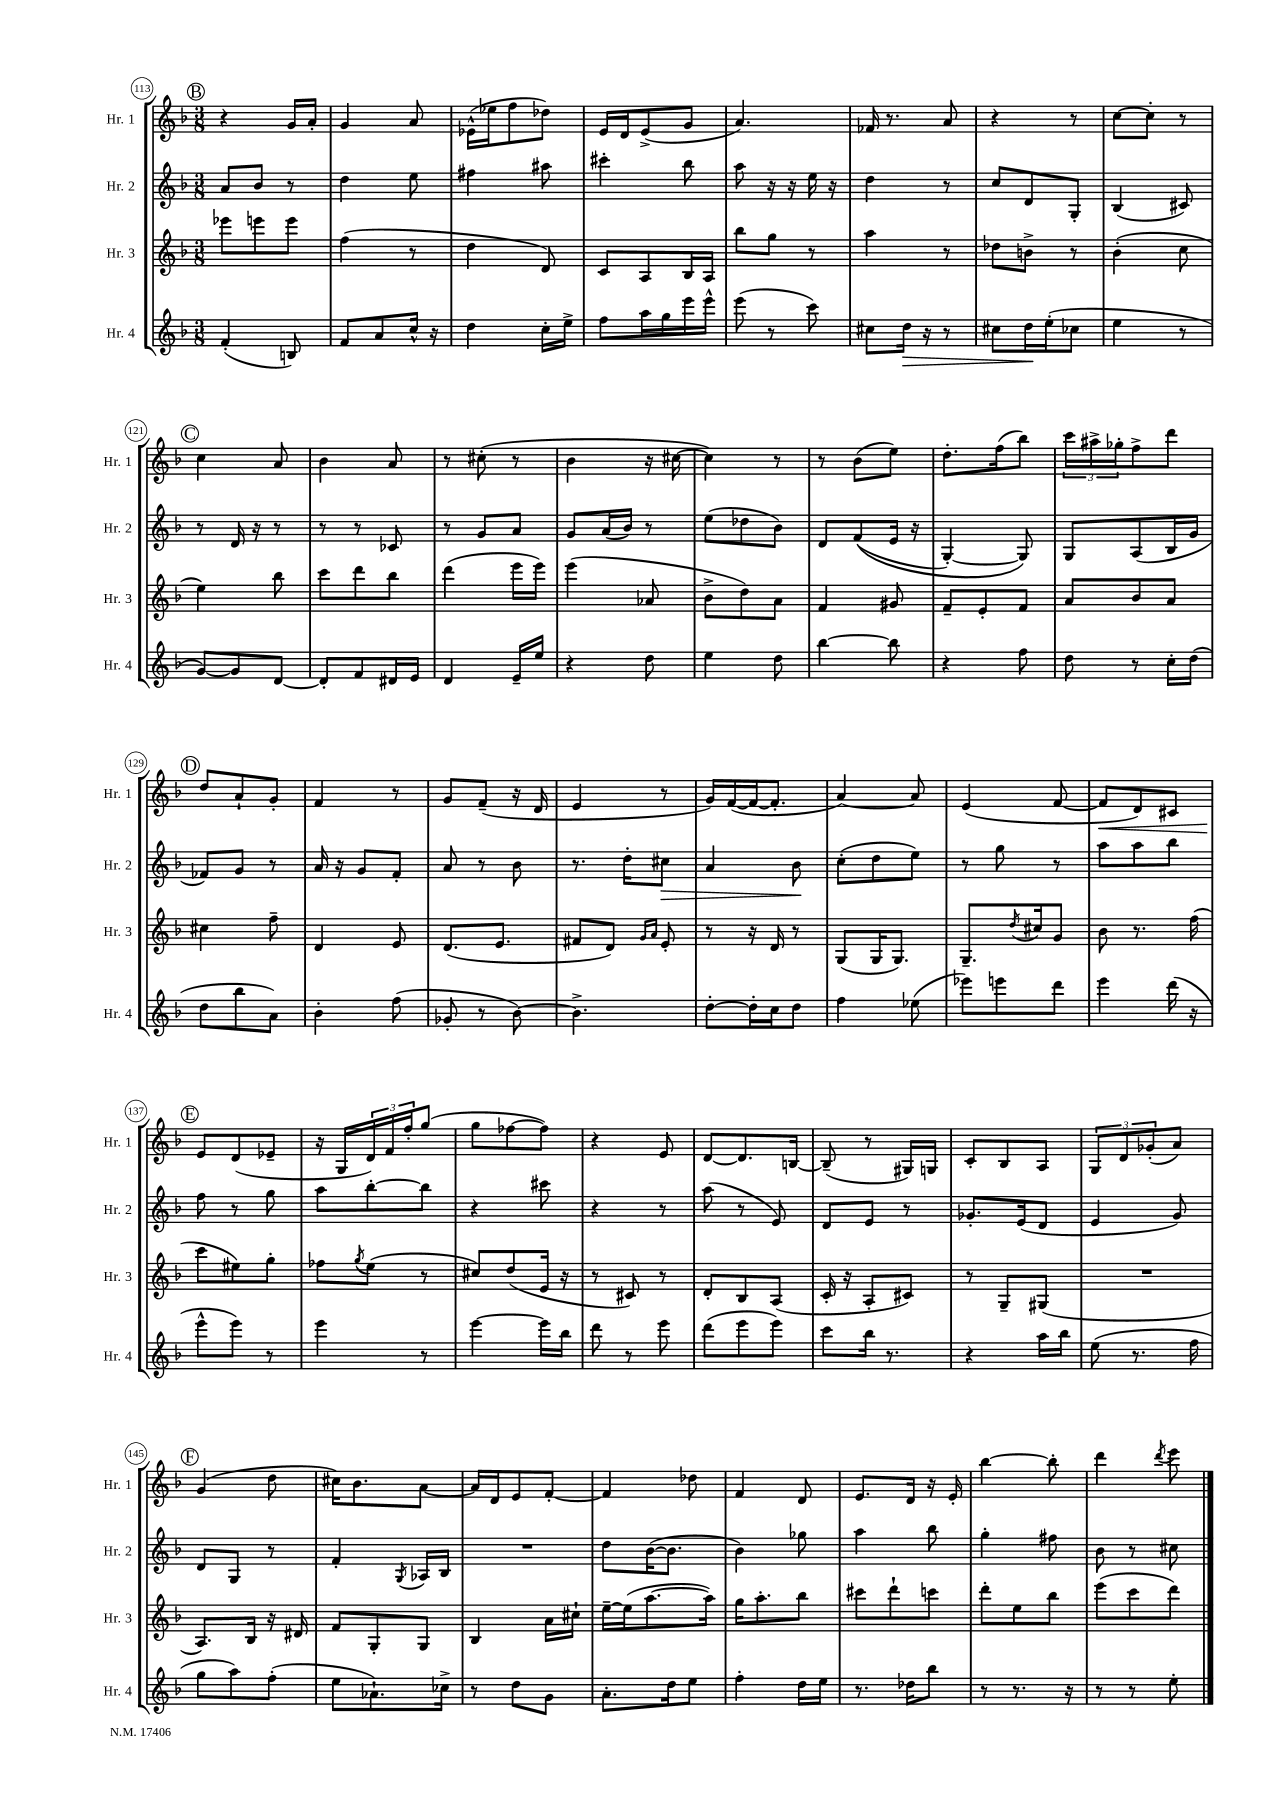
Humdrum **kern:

**kern	**kern	**kern	**kern
*staff4	*staff3	*staff2	*staff1
*clefG2	*clefG2	*clefG2	*clefG2
*k[b-]	*k[b-]	*k[b-]	*k[b-]
*M3/8	*M3/8	*M3/8	*M3/8
(4f'/	8eee-\L	8a/L	4r
.	8eee\	8b-/J	.
8B/)	8eee\J	8r	16g/LL
.	.	.	16a'/JJ
=	=	=	=
8f/L	(4ff\	4dd\	4g/
8a/	.	.	.
16cc^^/Jk	8r	8ee\	8a/
16r	.	.	.
=	=	=	=
4dd\	4dd\	4ff#\	(16e-^^\LL
.	.	.	16ee-\J
.	.	.	8ff\
16cc'\LL	8d/)	8aa#\	8dd-\J)
16ee^\JJ	.	.	.
=	=	=	=
8ff\L	8c/L	4ccc#'\	16e/LL
.	.	.	16d/J
16aa\L	8A/	.	(8e^/
16gg\	.	.	.
16eee\	16B-/L	8bb-\	8g/J
16eee^^\JJ	16A/JJ	.	.
=	=	=	=
(8eee\	8bb-\L	8aa\	4.a/)
8r	8gg\J	16r	.
.	.	16r	.
8ccc\)	8r	16ee\	.
.	.	16r	.
=	=	=	=
8cc#\L	4aa\	4dd\	16f-/
.	.	.	8.r
16dd\Jk	.	.	.
16r	.	.	.
8r	8r	8r	8a/
=	=	=	=
8cc#\L	8dd-\L	8cc/L	4r
16dd\L	8b^\J	8d/	.
(16ee'\J	.	.	.
8cc-\J	8r	8G'/J	8r
=	=	=	=
4ee\	(4b-'\	(4B-/	[8cc\L
.	.	.	8cc'\]J
8r	8cc\	8c#/)	8r
=	=	=	=
[8g/L)	4ee\)	8r	4cc\
8g/]	.	16d/	.
.	.	16r	.
[8d/J	8bb-\	8r	8a/
=	=	=	=
8d'/]L	8ccc\L	8r	4b-\
8f/	8ddd\	8r	.
16d#/L	8bb-\J	8c-/	8a/
16e/JJ	.	.	.
=	=	=	=
4d/	(4ddd\	8r	8r
.	.	8g/L	(8cc#'\
16e~/LL	16eee\LL	8a/J	8r
16ee/JJ	16eee\JJ)	.	.
=	=	=	=
4r	(4eee\	8g/L	4b-\
.	.	(16a/L	.
.	.	16b-/JJ)	.
8dd\	8a-/	8r	16r
.	.	.	[16cc#\
=	=	=	=
4ee\	8b-^\L	(8ee\L	4cc#\])
.	8dd\)	8dd-\	.
8dd\	8a\J	8b-\J)	8r
=	=	=	=
[4bb-\	4f/	8d/L	8r
.	.	&((8f/	(8b-\L
8bb-\]	8g#/	16e/Jk	8ee\J)
.	.	16r	.
=	=	=	=
4r	8f~/L	[4G'/)	8.dd'\L
.	8e'/	.	.
.	.	.	(16ff\k
8ff\	8f/J	8G/]&)	8bb-\J)
=	=	=	=
8dd\	8a/L	8G/L	24ccc\LL
.	.	.	24aa#^\
.	.	.	24gg-'\J
8r	8b-/	(8A/	8ff^\
16cc'\LL	8a/J	16B-/L	8ddd\J
(16dd\JJ	.	16g/JJ	.
=	=	=	=
8dd\L	4cc#\	8f-/L)	8dd/L
8bb-\	.	8g/J	8a`/
8a\J)	8ff~\	8r	8g'/J
=	=	=	=
4b-'\	4d/	16a/	4f/
.	.	16r	.
.	.	8g/L	.
(8ff\	8e/	8f'/J	8r
=	=	=	=
8g-'/	(8.d/L	8a/	8g/L
8r	.	8r	(8f~/J
.	8.e/J	.	.
[8b-\)	.	8b-\	16r
.	.	.	16d/
=	=	=	=
4.b-^\]	8f#/L	8.r	4e/
.	8d/J)	.	.
.	.	16dd'\LK	.
.	16qqg/LL	.	.
.	16qqa/JJ	.	.
.	8e'/	8cc#\J	8r
=	=	=	=
[8dd'\L	8r	4a/	16g/LL)
.	.	.	([16f/
16dd'\]L	16r	.	16f/_J
16cc\J	16d/	.	8.f'/]J
8dd\J	8r	8b-\	.
=	=	=	=
4ff\	(8G/L	(8cc'\L	[4a/)
.	16G/K	8dd\	.
.	8.G/J)	.	.
(8ee-\	.	8ee\J)	8a/]
=	=	=	=
8eee-\L)	8.G~/L	8r	(4e/
8eee\	.	8gg\	.
.	8qdd/	.	.
.	16cc#/k	.	.
8ddd\J	8g/J	8r	[8f/
=	=	=	=
4eee\	8b-\	8aa\L	8f/]L
.	8.r	8aa\	8d/)
(16ddd\	.	8bb-\J	8c#/J
16r	(16ff\	.	.
=	=	=	=
8eee^^\L	8ccc\L	8ff\	8e/L
8eee\J)	8ee#\)	8r	(8d/
8r	8gg'\J	8gg\	8e-~/J
=	=	=	=
4eee\	8ff-\L	8aa\L	16r
.	.	.	16G/LL
.	8qgg/	.	.
.	(8ee\J	[8bb-'\	24d/)
.	.	.	24f/
.	.	.	24ff'/J
8r	8r	8bb-\]J	(8gg/J
=	=	=	=
[4eee\	8cc#/L)	4r	8gg\L
.	(8dd/	.	[8ff-\
16eee\]LL	16e/Jk	8ccc#\	8ff-\]J)
16bb-\JJ	16r	.	.
=	=	=	=
8ddd\	8r	4r	4r
8r	8c#/)	.	.
8eee\	8r	8r	8e/
=	=	=	=
(8ddd\L	8d'/L	(8aa\	[8d/L
8eee\	8B-/	8r	8.d/]
8eee\J)	(8A/J	8e/)	.
.	.	.	[16B/Jk
=	=	=	=
8ccc\L	16c'/	8d/L	(8B~/]
.	16r	.	.
16bb-\Jk	8A'/L	8e/J	8r
8.r	.	.	.
.	8c#/J)	8r	16G#/LL)
.	.	.	16G/JJ
=	=	=	=
4r	8r	8.g-'/L	8c'/L
.	8G~/L	.	8B-/
.	.	(16e/k	.
16aa\LL	(8G#/J	8d/J	8A/J
16bb-\JJ	.	.	.
=	=	=	=
(8ee\	4.r	4e/	12G/L
.	.	.	12d/
8.r	.	.	.
.	.	.	(12g-'/
.	.	8g/)	8a/J)
16ff\	.	.	.
=	=	=	=
8gg\L	8.A/L)	8d/L	(4g/
8aa\)	.	8G/J	.
.	16B-/Jk	.	.
(8ff'\J	16r	8r	8dd\
.	16d#/	.	.
=	=	=	=
8ee\L	8f/L	4f'/	16cc#\LK)
.	.	.	8.b-\
8.a-`\)	8G'/	.	.
.	.	8qG/	.
.	8G/J	16A-/LL	[8a\J
16cc-^\Jk	.	16B-/JJ	.
=	=	=	=
8r	4B-/	4.r	16a/]LL
.	.	.	16d/J
8dd\L	.	.	8e/
8g\J	16a\LL	.	[8f'/J
.	16cc#`\JJ	.	.
=	=	=	=
8.a'\L	[16ee~\LL	8dd\L	4f/]
.	(16ee\]J	.	.
.	[8.aa\	([16b-\K	.
16dd\k	.	8.b-\]J	.
8ee\J	.	.	8dd-\
.	16aa\]Jk)	.	.
=	=	=	=
4ff'\	16gg\LK	4b-\)	4f/
.	8.aa'\	.	.
16dd\LL	8bb-\J	8gg-\	8d/
16ee\JJ	.	.	.
=	=	=	=
8.r	8ccc#\L	4aa\	8.e/L
.	8ddd`\	.	.
16dd-\LK	.	.	16d/Jk
8bb-\J	8ccc\J	8bb-\	16r
.	.	.	16e'/
=	=	=	=
8r	8ddd'\L	4gg'\	[4bb-\
8.r	8ee\	.	.
.	8bb-\J	8ff#\	8bb-'\]
16r	.	.	.
=	=	=	=
8r	(8eee\L	8b-\	4ddd\
8r	8ccc\	8r	.
.	.	.	8qddd/
8ee'\	8ddd\J)	8cc#\	8eee\
==	==	==	==
*-	*-	*-	*-
